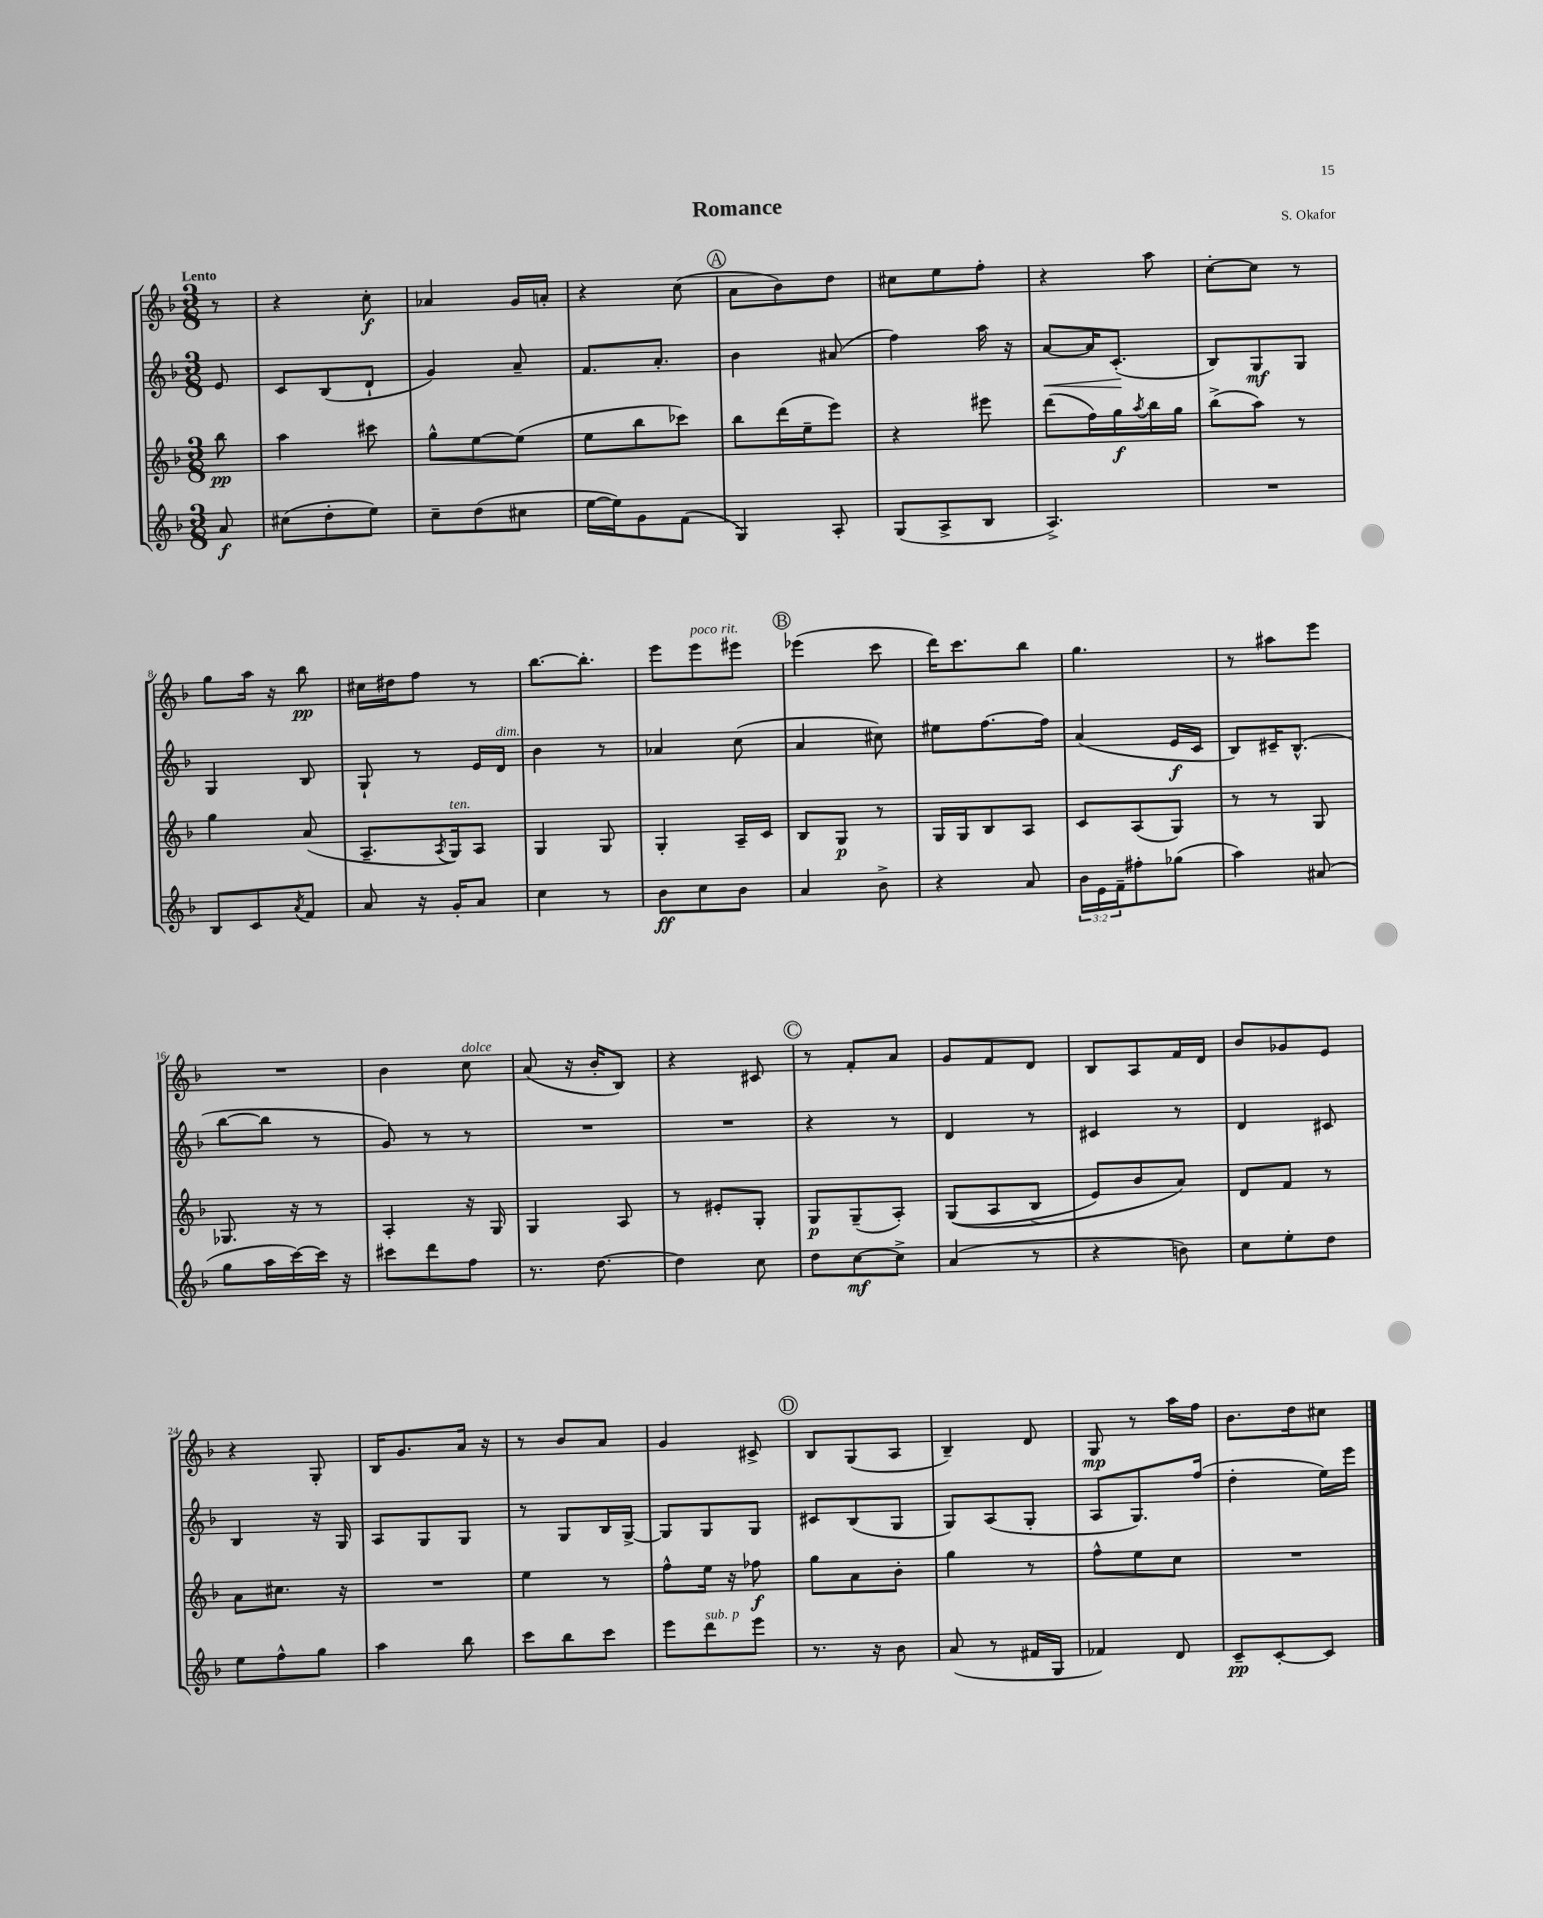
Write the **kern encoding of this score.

**kern	**kern	**kern	**kern
*staff4	*staff3	*staff2	*staff1
*clefG2	*clefG2	*clefG2	*clefG2
*k[b-]	*k[b-]	*k[b-]	*k[b-]
*M3/8	*M3/8	*M3/8	*M3/8
8a	8bb-	8e	8r
=	=	=	=
(8cc#	4aa	8c	4r
8dd'	.	(8B-	.
8ee)	8ccc#	8d`	8cc'
=	=	=	=
8cc~	8gg^^	4g)	4a-
(8dd	[8ee	.	.
8cc#	(8ee]	8a~	16g
.	.	.	16a'
=	=	=	=
[16ee	8ee	8.f	4r
16ee])	.	.	.
8g	8bb-	.	.
.	.	8.a'	.
(8f	8ccc-)	.	(8cc
=	=	=	=
4G)	8bb-	4b-	8a
.	(16ddd	.	8b-)
.	16ee~	.	.
8A'	8eee)	(8a#	8dd
=	=	=	=
(8G	4r	4ff)	8cc#
8A^	.	.	8ee
8B-	8eee#	16aa	8ff'
.	.	16r	.
=	=	=	=
4.A^)	(8ddd	[8a	4r
.	16ff)	16a]	.
.	16gg	(8.c'	.
.	8qaa	.	.
.	16bb-	.	8aa
.	16gg	.	.
=	=	=	=
4.r	(8bb-^	8B-)	[8cc'
.	8aa)	8G	8cc]
.	8r	8G	8r
=	=	=	=
8B-	4gg	4G	8gg
8c	.	.	16aa
.	.	.	16r
8qa	.	.	.
8f	(8a	8B-	8bb-
=	=	=	=
8a	8.A~	8G`	16cc#
.	.	.	16dd#
16r	.	8r	8ff
.	8qA	.	.
16g'	16G)	.	.
8a	8A	16e	8r
.	.	16d	.
=	=	=	=
4cc	4G	4b-	[8.bb-
.	.	.	8.bb-']
8r	8G	8r	.
=	=	=	=
8b-	4G'	4a-	8eee
8cc	.	.	8eee
8b-	16A~	(8cc	8eee#
.	16c	.	.
=	=	=	=
4a	8B-	4a	(4eee-
.	8G	.	.
8b-^	8r	8cc#)	8ccc
=	=	=	=
4r	16G	8ee#	16ddd)
.	16G	.	8.ccc
.	8B-	[8.ff	.
8a	8A	.	8bb-
.	.	16ff]	.
=	=	=	=
24b-	8c	(4a	4.gg
24e	.	.	.
24f~	.	.	.
8ff#'	(8A	.	.
(8gg-	8G)	16e	.
.	.	16c	.
=	=	=	=
4aa)	8r	8B-)	8r
.	8r	16c#~	8aa#
.	.	(8.B-^^	.
(8a#	8G	.	8eee
=	=	=	=
8gg	8.G-	[8bb-	4.r
16aa	.	8bb-]	.
[16ccc)	16r	.	.
16ccc]	8r	8r	.
16r	.	.	.
=	=	=	=
8ccc#	4A'	8g)	4b-
8ddd	.	8r	.
8ff	16r	8r	8cc
.	16G	.	.
=	=	=	=
8.r	4G	4.r	(8a
.	.	.	16r
[8.dd	.	.	16b-'
.	8A	.	8B-)
=	=	=	=
4dd]	8r	4.r	4r
.	8e#'	.	.
8cc	8G'	.	8c#
=	=	=	=
8dd	8G	4r	8r
[8cc	(8G~	.	8f'
8cc^]	8A')	8r	8a
=	=	=	=
(4a	&((8G	4d	8g
.	8A	.	8f
8r	8B-^	8r	8d
=	=	=	=
4r	8e)	4c#	8B-
.	8b-	.	8A
8b)	8a&)	8r	16f
.	.	.	16d
=	=	=	=
8cc	8d	4d	8b-
8ee'	8f	.	8g-
8dd	8r	8c#	8e
=	=	=	=
8ee	8a	4B-	4r
8ff^^	8.cc#	.	.
8gg	.	16r	8G'
.	16r	16G	.
=	=	=	=
4aa	4.r	8A	16B-
.	.	.	8.g
.	.	8G	.
8bb-	.	8G	16a
.	.	.	16r
=	=	=	=
8ccc	4ee	8r	8r
8bb-	.	8G	8b-
8ccc	8r	16B-	8a
.	.	[16G^	.
=	=	=	=
8eee	8ff^^	8G]	4g
8ddd	16ee	8G	.
.	16r	.	.
8eee	8ff-	8G	8c#^
=	=	=	=
8.r	8gg	8c#	8B-
.	8a	(8B-	(8G
16r	.	.	.
8b-	8b-'	8G	8A
=	=	=	=
(8a	4gg	8G)	4B-~)
8r	.	(8A	.
16f#	8r	8G'	8d
16G	.	.	.
=	=	=	=
4f-)	8ff^^	8A	8G
.	8ee	8.G)	8r
8d	8cc	.	16aa
.	.	(16ff	16ff
=	=	=	=
8c~	4.r	4dd'	8.b-
[8c'	.	.	.
.	.	.	16dd
8c]	.	16ee)	8cc#
.	.	16eee	.
==	==	==	==
*-	*-	*-	*-
